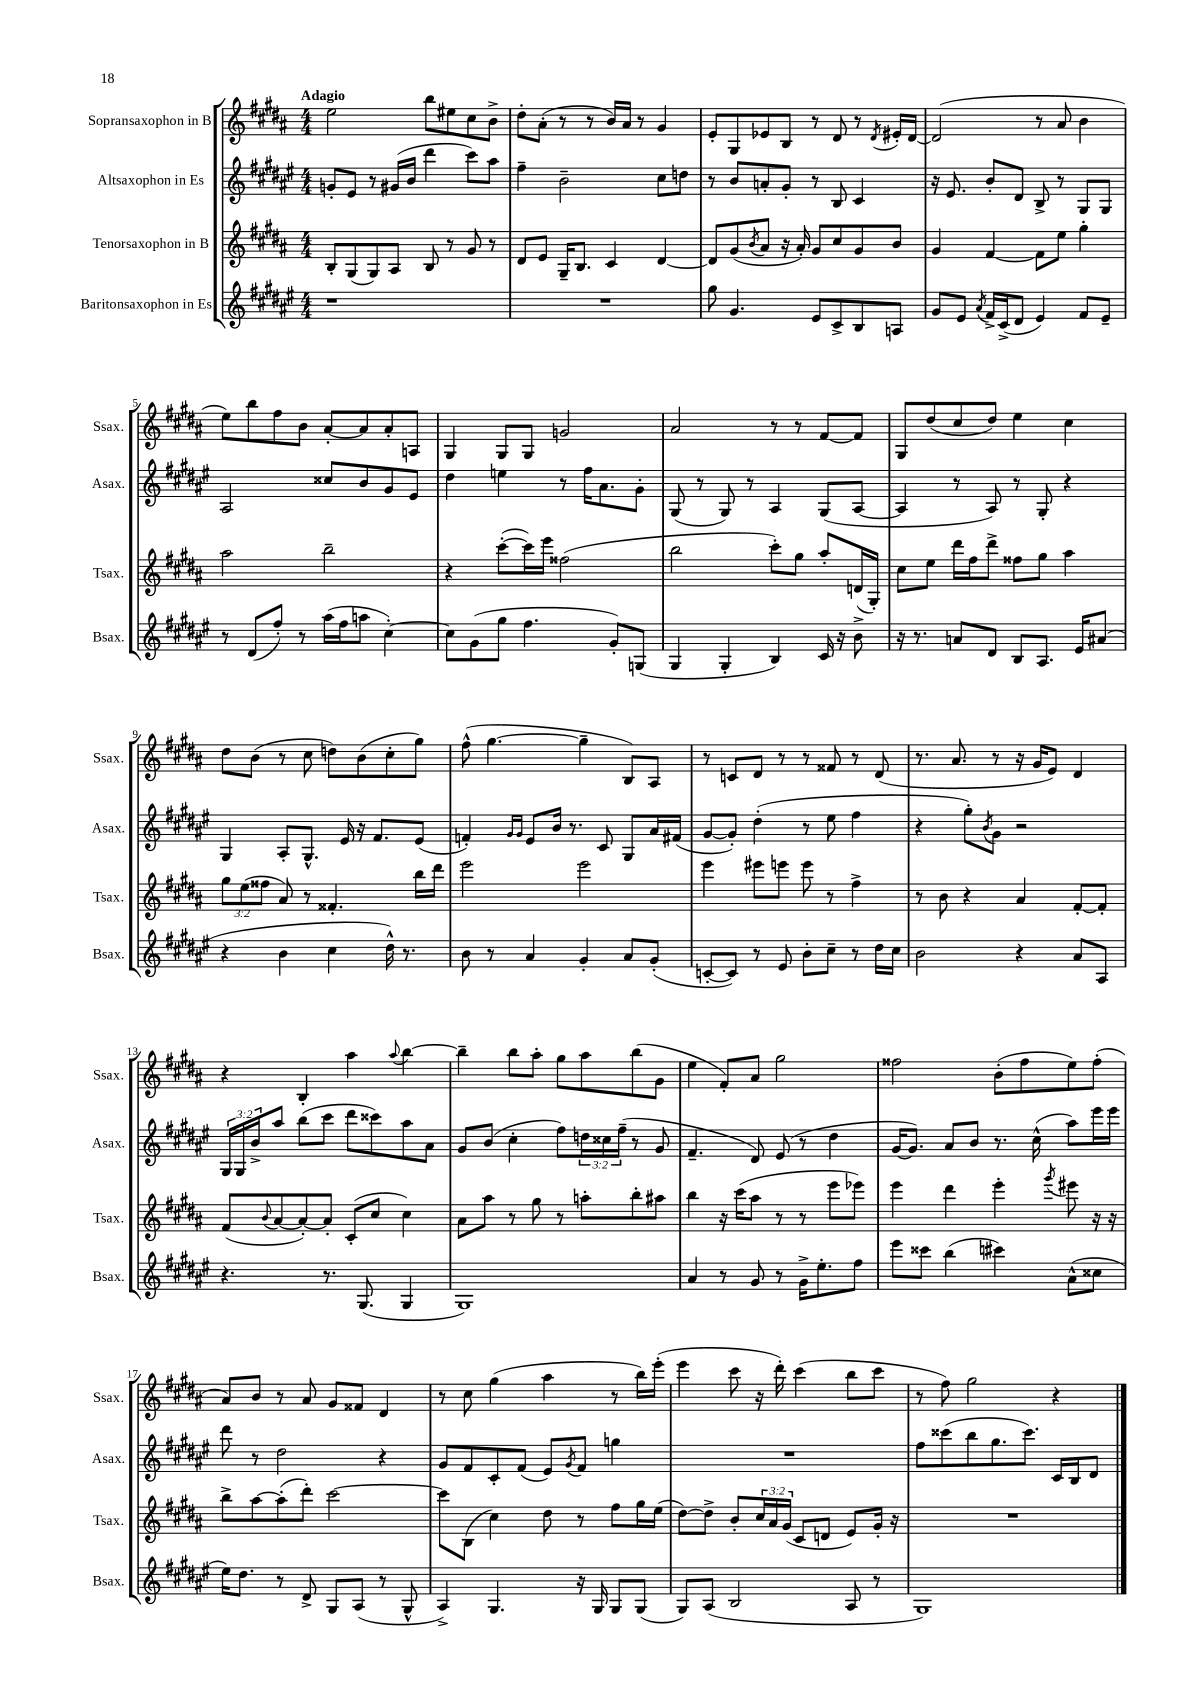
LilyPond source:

<<
\new StaffGroup <<
\new Staff = "s0" \with { instrumentName = "Sopransaxophon in B" shortInstrumentName = "Ssax." } {
    \clef treble \key b \major \numericTimeSignature \time 4/4 \tempo "Adagio"
    e''2 b''8 eis''8 cis''8 b'8-> |
    dis''8-. ais'8-.( r8 r8 b'16) ais'16 r8 gis'4 |
    e'8-. gis8 ees'8 b8 r8 dis'8 r8 \acciaccatura { dis'8 } eis'16-. dis'16~ |
    dis'2( r8 ais'8 b'4 |
    e''8) b''8 fis''8 b'8 ais'8~-. ais'8 ais'8-. a8 |
    gis4 gis8 gis8 g'2 |
    ais'2 r8 r8 fis'8~ fis'8 |
    gis8 dis''8( cis''8 dis''8) e''4 cis''4 |
    dis''8 b'8( r8 cis''8 d''8) b'8( cis''8-. gis''8) |
    fis''8-^( gis''4.~ gis''4-- b8) ais8 |
    r8 c'8 dis'8 r8 r8 fisis'8 r8 dis'8( |
    r8. ais'8. r8 r16 gis'16 e'8) dis'4 |
    r4 b4-. ais''4 \appoggiatura { ais''8 } b''4~ |
    b''4-- b''8 ais''8-. gis''8 ais''8 b''8( gis'8 |
    e''4 fis'8-.) ais'8 gis''2 |
    fisis''2 b'8-.( fisis''8 e''8) fisis''8-.( |
    ais'8) b'8 r8 ais'8 gis'8 fisis'8 dis'4 |
    r8 cis''8 gis''4( ais''4 r8 b''16) e'''16-.( |
    e'''4 cis'''8 r16 dis'''16-.) cis'''4( b''8 cis'''8 |
    r8 fis''8) gis''2 r4 \bar "|." |
}
\new Staff = "s1" \with { instrumentName = "Altsaxophon in Es" shortInstrumentName = "Asax." } {
    \clef treble \key fis \major \numericTimeSignature \time 4/4 \override Staff.TupletNumber.text = #tuplet-number::calc-fraction-text
    g'8-. eis'8 r8 gis'16( b'16 dis'''4 cis'''8) ais''8 |
    fis''4-- b'2-- cis''8 d''8 |
    r8 b'8 a'8-. gis'8-. r8 b8 cis'4 |
    r16 eis'8. b'8-. dis'8 b8-> r8 gis8 gis8 |
    ais2 cisis''8 b'8 gis'8 eis'8 |
    dis''4 e''4 r8 fis''16 ais'8. gis'8-. |
    gis8( r8 gis8) r8 ais4 gis8( ais8~ |
    ais4 r8 ais8) r8 gis8-. r4 |
    gis4 ais8-. gis8.-^ eis'16 r16 fis'8. eis'8( |
    f'4-.) \grace { gis'16 gis'16 } eis'8 b'16 r8. cis'8 gis8 ais'16 fis'16( |
    gis'8~ gis'8-.) dis''4-.( r8 eis''8 fis''4 |
    r4 gis''8-.) \acciaccatura { b'8 } gis'8 r2 |
    \tuplet 3/2 { gis16 gis16 b'16-> } ais''8 b''8( cis'''8 dis'''8 cisis'''8) ais''8 ais'8 |
    gis'8 b'8( cis''4-. fis''8) \tuplet 3/2 { d''16 cisis''16 fis''16--( } r8 gis'8 |
    fis'4.-- dis'8) eis'8( r8 dis''4 |
    gis'16~ gis'8.) ais'8 b'8 r8. cis''16-^( ais''8) eis'''16 eis'''16 |
    dis'''8 r8 dis''2 r4 |
    gis'8 fis'8 cis'8-. fis'8( eis'8) \acciaccatura { gis'8 } fis'8 g''4 |
    R1 |
    fis''8 cisis'''8( b''8 gis''8. cisis'''8.) cis'16 b16 dis'8 \bar "|." |
}
\new Staff = "s2" \with { instrumentName = "Tenorsaxophon in B" shortInstrumentName = "Tsax." } {
    \clef treble \key b \major \numericTimeSignature \time 4/4 \override Staff.TupletNumber.text = #tuplet-number::calc-fraction-text
    b8-. gis8( gis8) ais8 b8 r8 gis'8 r8 |
    dis'8 e'8 gis16-- b8. cis'4 dis'4~ |
    dis'8 gis'8( \acciaccatura { b'8 } ais'8 r16 ais'16-.) gis'8 cis''8 gis'8 b'8 |
    gis'4 fis'4~ fis'8 e''8 gis''4-. |
    ais''2 b''2-- |
    r4 cis'''8~-.( cis'''16) e'''16 fisis''2( |
    b''2 cis'''8-.) gis''8 ais''8-. d'16( gis16-.) |
    cis''8 e''8 dis'''16 fis''16 dis'''8-> fisis''8 gis''8 ais''4 |
    \tuplet 3/2 { gis''8 e''8( fisis''8 } ais'8) r8 fisis'4.-. b''16 dis'''16 |
    e'''2 e'''2 |
    e'''4 eis'''8 e'''8 e'''8 r8 fis''4-> |
    r8 b'8 r4 ais'4 fis'8~-. fis'8-. |
    fis'8( \appoggiatura { b'8 } ais'8~ ais'8~-.) ais'8-. cis'8-.( cis''8 cis''4) |
    ais'8 ais''8 r8 gis''8 r8 a''8-. b''8-. ais''8 |
    b''4 r16 cis'''16( ais''8 r8 r8 e'''8 ees'''8) |
    e'''4 dis'''4 e'''4-. \acciaccatura { gis'''8 } eis'''8 r16 r16 |
    b''8-> ais''8~ ais''8-.( dis'''8-.) cis'''2~ |
    cis'''8 b8( cis''4) dis''8 r8 fis''8 gis''16 e''16( |
    dis''8~) dis''8-> b'8-. \tuplet 3/2 { cis''16 ais'16 gis'16( } cis'8 d'8 e'8) gis'16-. r16 |
    R1 \bar "|." |
}
\new Staff = "s3" \with { instrumentName = "Baritonsaxophon in Es" shortInstrumentName = "Bsax." } {
    \clef treble \key fis \major \numericTimeSignature \time 4/4
    r1 |
    R1 |
    gis''8 gis'4. eis'8 cis'8-> b8 a8 |
    gis'8 eis'8 \acciaccatura { ais'8 } fis'16-> cis'16->( dis'8 eis'4) fis'8 eis'8-- |
    r8 dis'8( fis''8-.) r8 ais''16( fis''16 a''8 cis''4~-.) |
    cis''8 gis'8( gis''8 fis''4. gis'8-.) g8( |
    gis4 gis4-. b4) cis'16 r16 b'8-> |
    r16 r8. a'8 dis'8 b8 ais8. eis'16 ais'8( |
    r4 b'4 cis''4 dis''16-^) r8. |
    b'8 r8 ais'4 gis'4-. ais'8 gis'8-.( |
    c'8~-. c'8) r8 eis'8 b'8-. cis''8-- r8 dis''16 cis''16 |
    b'2 r4 ais'8 ais8 |
    r4. r8. gis8.( gis4 |
    gis1) |
    ais'4 r8 gis'8 r8 gis'16-> eis''8.-. fis''8 |
    eis'''8 cisis'''8 b''4( cis'''4) ais'8-^( cisis''8 |
    eis''16) dis''8. r8 dis'8-> gis8 ais8( r8 gis8-^ |
    ais4->) gis4. r16 gis16 gis8 gis8( |
    gis8) ais8( b2 ais8 r8 |
    gis1) \bar "|." |
}
>>
>>
